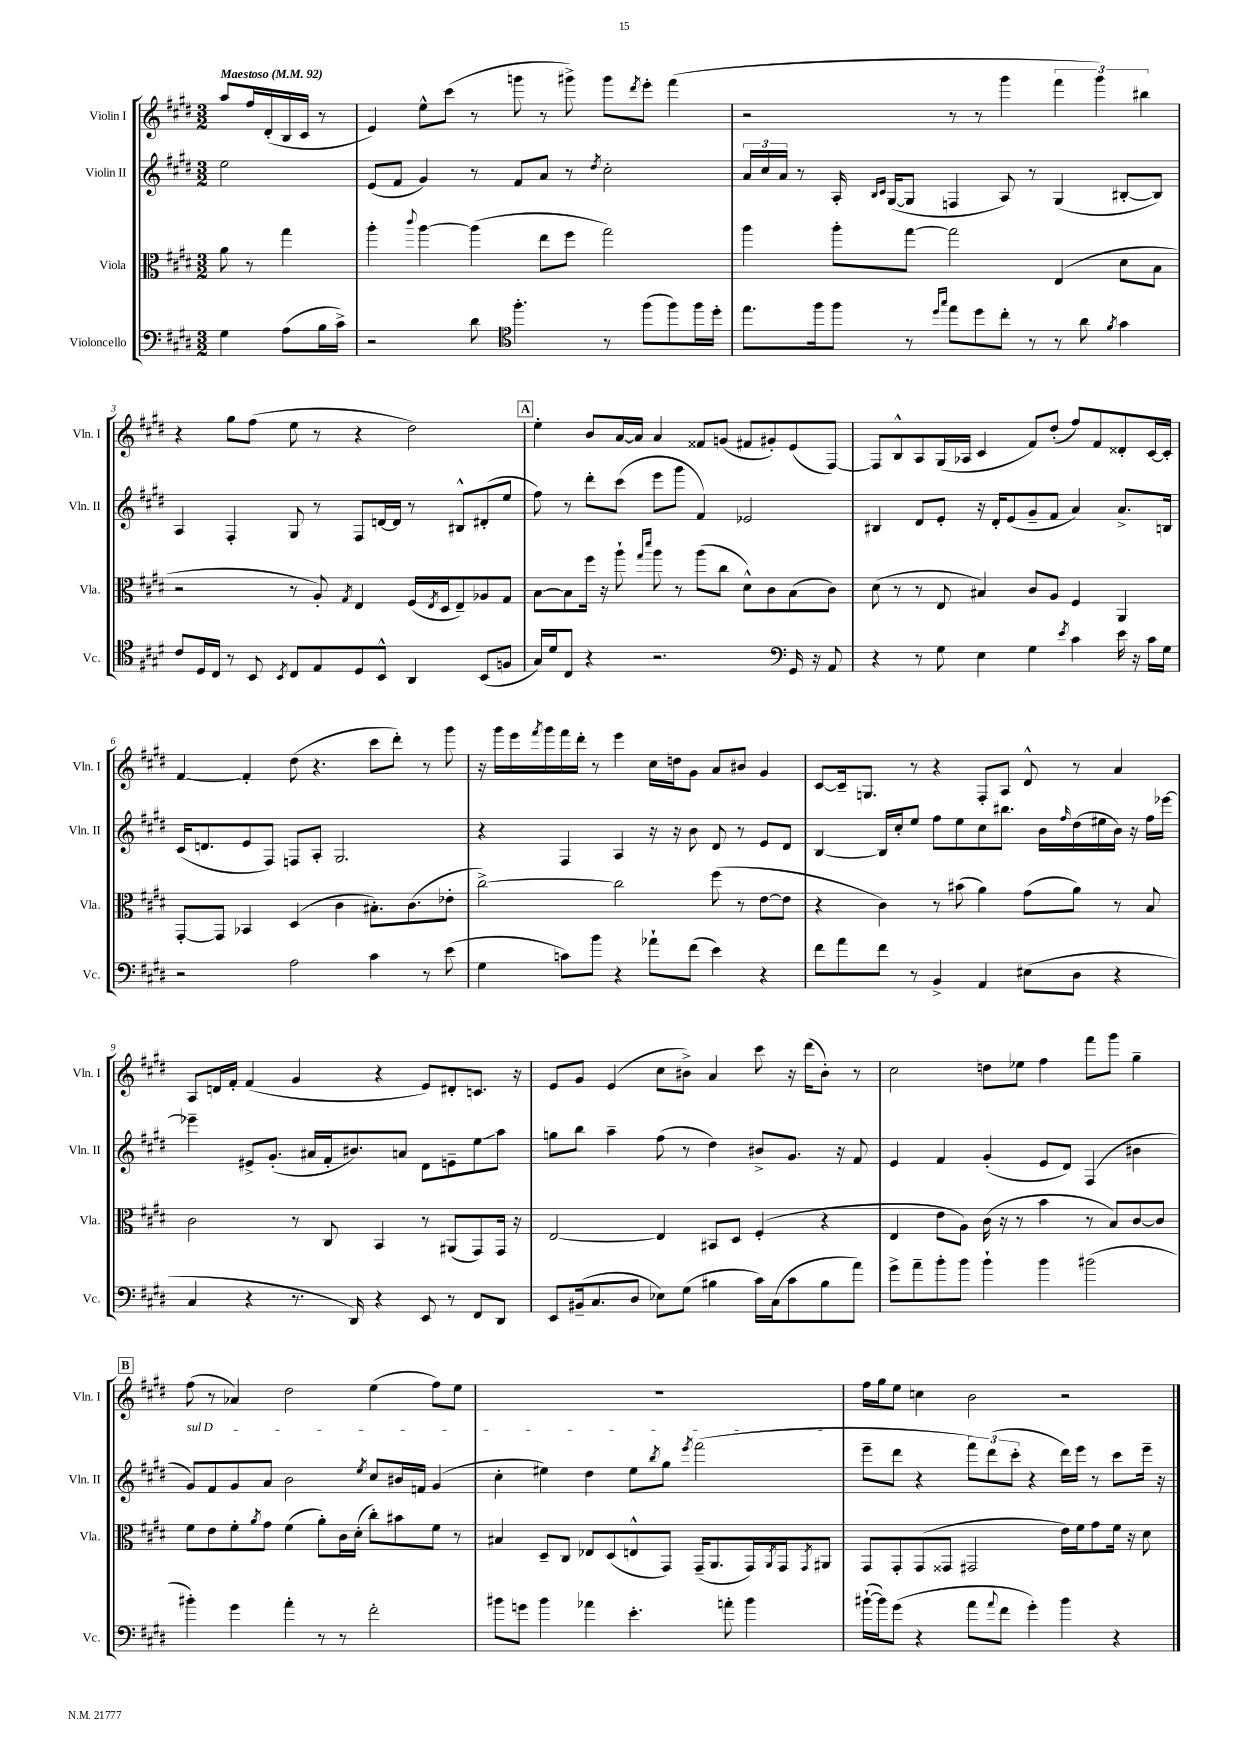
<<
\new StaffGroup <<
\new Staff = "s0" \with { instrumentName = "Violin I" shortInstrumentName = "Vln. I" } {
    \clef treble \key e \major \numericTimeSignature \time 3/2 \partial 2 \tempo "Maestoso" 4 = 92
    a''8 fis''16 dis'16-.( b16 cis'16 r8 |
    e'4) e''8-^ cis'''8( r8 g'''8 r8 gis'''8->) gis'''8 \acciaccatura { dis'''8 } e'''8-. fis'''4( |
    r2 r8 r8 gis'''4 \tuplet 3/2 { fis'''4 gis'''4) bis''4 } |
    r4 gis''8 fis''8( e''8 r8 r4 dis''2) |
    \mark \markup { \box "A" } e''4-. b'8 a'16~ a'16 a'4 fisis'8 g'8( fis'8 gis'8-.) e'8( fis8~) |
    fis8 b8-^ a8 gis16( aes16 cis'4 fis'8) dis''8-.( fis''8) fis'8 disis'8-. cis'16~ cis'16-. |
    fis'4~ fis'4-. dis''8( r4. cis'''8 dis'''8-.) r8 gis'''8 |
    r16 gis'''16 e'''16 \acciaccatura { fis'''8 } gis'''16 fis'''16 dis'''16-. r8 e'''4 cis''16 d''16 gis'8 a'8 bis'8 gis'4 |
    cis'8~ cis'16-- g8. r8 r4 fis8-. a8 dis'8-^ r8 a'4 |
    a8 d'16 fis'16-. fis'4( gis'4 r4 e'8) dis'8-. c'8. r16 |
    e'8 gis'8 e'4( cis''8 bis'8->) a'4 cis'''8 r16 dis'''16( bis'8-.) r8 |
    cis''2 d''8 ees''8 fis''4 fis'''8 gis'''8 gis''4-- |
    \mark \markup { \box "B" } fis''8( r8 aes'4) dis''2 e''4( fis''8) e''8 |
    R1. |
    fis''16 gis''16 e''8 c''4 b'2 r2 \bar "|." |
}
\new Staff = "s1" \with { instrumentName = "Violin II" shortInstrumentName = "Vln. II" } {
    \clef treble \key e \major \numericTimeSignature \time 3/2 \partial 2
    e''2 |
    e'8( fis'8 gis'4) r8 fis'8 a'8 r8 \acciaccatura { dis''8 } cis''2-. |
    \tuplet 3/2 { a'16 cis''16 a'16 } r8 a16-. \grace { b16 cis'16 } gis16~( gis8 f4 a8) r8 gis4( bis8~-. bis8) |
    a4 fis4-. gis8 r8 fis8 d'16~ d'16 r8 bis8-^ dis'8-.( e''8 |
    \mark \markup { \box "A" } fis''8) r8 dis'''8-. cis'''8( e'''8 gis'''8 fis'4) ees'2 |
    bis4 dis'8 e'8-. r16 dis'16-. e'8( gis'8-- fis'8 a'4) a'8.-> b16 |
    cis'16( d'8. e'8 fis8) f8 a8-. gis2. |
    r4 fis4 a4 r16 r16 b'8 dis'8 r8 e'8 dis'8 |
    b4~ b16 cis''16-. e''8 fis''8 e''8 cis''8 bis''8. b'16 \grace { fis''16 } dis''16( eis''16 b'16) r16 fis''16 ees'''16~ |
    ees'''4-- eis'8-> gis'8.-.( ais'16 fis'16-. bis'8.) a'8 dis'8 e'8-- e''8\glissando a''8 |
    g''8 b''8 a''4-- fis''8( r8 dis''4) bis'8-> gis'8. r16 fis'8 |
    e'4 fis'4 gis'4-.( e'8 dis'8) fis4( bis'4 |
    \mark \markup { \box "B" } \once \override TextSpanner.bound-details.left.text = \markup { \italic "sul D" } gis'8\startTextSpan) fis'8 gis'8 a'8 b'2 \acciaccatura { e''8 } cis''8 bis'16 f'16 gis'4( |
    cis''4-. eis''4) dis''4 eis''8 \acciaccatura { b''8 } gis''8 \acciaccatura { e'''8 } fis'''2\stopTextSpan( |
    e'''8-- dis'''8 r4 \tuplet 3/2 { fis'''8) dis'''8( cis'''8-. } r4 dis'''16) e'''16 r8 cis'''8 e'''16-- r16 \bar "|." |
}
\new Staff = "s2" \with { instrumentName = "Viola" shortInstrumentName = "Vla." } {
    \clef alto \key e \major \numericTimeSignature \time 3/2 \partial 2
    a'8 r8 gis''4 |
    a''4-. \appoggiatura { cis'''8 } a''4~ a''4( e''8 fis''8 gis''2) |
    a''4 a''8-. gis''8~ gis''2 e4( dis'8 b8 |
    r2 r8 a8-.) \acciaccatura { gis8 } e4 fis16( \acciaccatura { e8 } dis16 e8--) aes8 gis8 |
    \mark \markup { \box "A" } b8~ b8 fis''16 r16 a''8-! \grace { gis''16 dis'''16 } a''8 r8 a''8( cis''8 dis'8-^) cis'8 b8( cis'8) |
    dis'8( r8 r8 e8 bis4) cis'8 a8 fis4 a,4 |
    gis,8~-. gis,8 bes,4 dis4( cis'4 bis8.-.) cis'8.( ees'8-. |
    cis''2~->) cis''2 fis''8( r8 e'8~ e'8 |
    r4 cis'4) r8 bis'8( a'4) gis'8( a'8) r8 b8 |
    cis'2 r8 cis8 b,4 r8 ais,8( gis,8) gis,16 r16 |
    e2~ e4 bis,8 dis8 fis4-.( r4 |
    e4 e'8 a8) cis'16( r16 r8 b'4 r8 b8) cis'8~ cis'8 |
    \mark \markup { \box "B" } fis'8 e'8 fis'8-. \acciaccatura { a'8 } gis'8 fis'4( a'8-.) cis'16 dis'16-.( cis''8-.) bis'8 fis'8 r8 |
    bis4 dis8-- cis8 ees8 dis8( e8-^ gis,8) gis,16--( a,8. gis,16) \acciaccatura { a,8 } gis,16 \acciaccatura { gis,8 } ais,8 |
    gis,8 gis,8-. gis,8( gisis,8 gis,2 e'16) fis'16 gis'8 fis'16 r16 dis'8 \bar "|." |
}
\new Staff = "s3" \with { instrumentName = "Violoncello" shortInstrumentName = "Vc." } {
    \clef bass \key e \major \numericTimeSignature \time 3/2 \partial 2
    gis4 a8( b16 cis'16->) |
    r2 dis'8 \clef tenor fis''4.-. r8 fis''8( fis''8) fis''16 dis''16-. |
    e''8. fis''16 fis''8 r8 \grace { dis''16 gis''16 } e''8 dis''8 cis''8-. r8 r8 a'8 \acciaccatura { fis'8 } gis'4 |
    cis'8 dis16 cis16 r8 b,8 \acciaccatura { b,8 } cis8 e8 dis8 b,8-^ a,4 b,8( f8 |
    \mark \markup { \box "A" } gis16) dis'16 cis8 r4 r2. \clef bass gis,16 r16 a,8 |
    r4 r8 gis8 e4 gis4 \acciaccatura { e'8 } cis'4 e'16 r16 cis'16 gis16 |
    r2 a2 cis'4 r8 e'8( |
    gis4 c'8) b'8 r4 aes'8-! fis'8( e'4) r4 |
    fis'8 a'8 fis'8 r8 b,4-> a,4 eis8( dis8 r4 |
    cis4 r4 r8. dis,16) r4 e,8 r8 fis,8 dis,8 |
    e,8 bis,16--( cis8. dis8 ees8) gis8( bis4 cis'16) cis16( cis'8 bis8 a'8) |
    gis'8-> a'8-- b'8-. b'8 b'4-! b'4 bis'2( |
    \mark \markup { \box "B" } bis'4-.) gis'4 a'4-. r8 r8 fis'2-. |
    bis'8 g'8 bis'4 aes'4 e'4.-. a'8-. bis'4 |
    bis'16~-!( bis'16) gis'8( r4 a'8 \appoggiatura { a'8 } fis'8 gis'4-.) bis'4 r4 \bar "|." |
}
>>
>>
